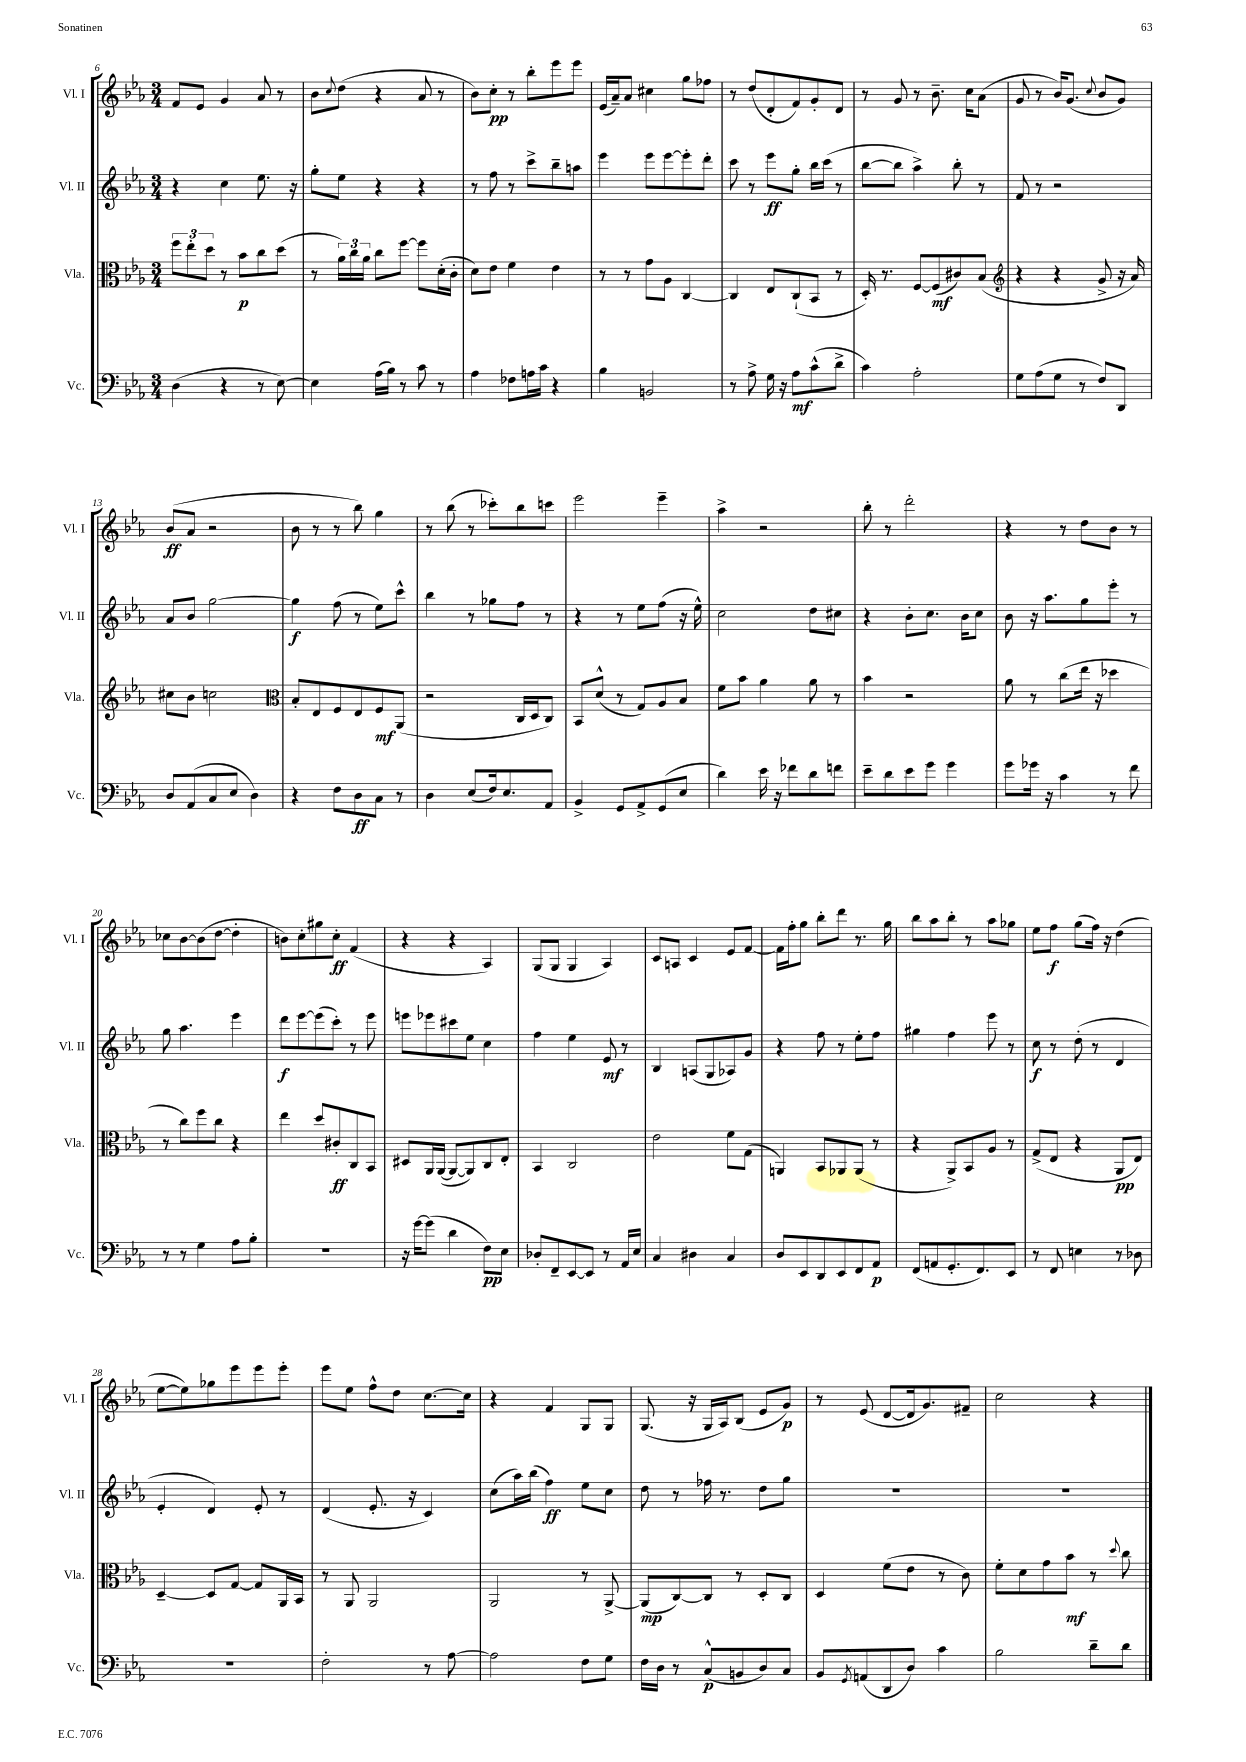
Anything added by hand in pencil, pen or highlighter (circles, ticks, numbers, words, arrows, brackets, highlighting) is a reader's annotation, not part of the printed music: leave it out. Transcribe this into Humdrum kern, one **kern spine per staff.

**kern	**kern	**kern	**kern
*staff4	*staff3	*staff2	*staff1
*clefF4	*clefC3	*clefG2	*clefG2
*k[b-e-a-]	*k[b-e-a-]	*k[b-e-a-]	*k[b-e-a-]
*M3/4	*M3/4	*M3/4	*M3/4
(4D\	12ff\L	4r	8f/L
.	12ee-'\	.	.
.	.	.	8e-/J
.	12dd\J	.	.
4r	8r	4cc\	4g/
.	8b-\L	.	.
8r	8cc\	8.ee-\	8a-/
[8E-\)	(8dd\J	.	8r
.	.	16r	.
=	=	=	=
4E-\]	8r	8gg'\L	8b-\L
.	.	.	8qqcc/
.	24a-\LL)	8ee-\J	(8dd\J
.	24cc\	.	.
.	24a-\JJ	.	.
(16A-\LL	8cc\L	4r	4r
16B-\JJ)	.	.	.
8r	[8ff\J	.	.
8c\	8ff\]L	4r	8a-/
8r	(16d'\L	.	8r
.	16c'\JJ	.	.
=	=	=	=
4A-\	8d\L)	8r	8b-\L)
.	8e-\J	8ff\	8cc'\J
8F-\L	4f\	8r	8r
16A\L	.	8ccc^\L	8bb-'\L
16c\JJ	.	.	.
4r	4e-\	8bb-~\	8eee-\
.	.	8aa\J	8eee-\J
=	=	=	=
4B-\	8r	4eee-\	(16e-/LL
.	.	.	16a-~/J)
.	8r	.	8a-/J
2BB/	8g\L	8eee-\L	4cc#\
.	8A-\J	[8eee-\	.
.	[4C/	8eee-'\]	8gg\L
.	.	8ddd'\J	8ff-\J
=	=	=	=
8r	4C/]	8ccc\	8r
8A-^\	.	8r	(8dd/L
16G\	8E-/L	8eee-\L	8d'/
16r	.	.	.
8A-\L	(8C`/	8gg'\J	8f/)
(8c^^\	8BB-/J	16bb-\LL	8g'/
.	.	(16ccc\JJ	.
8d^\J	8r	8r	8d/J
=	=	=	=
4c\)	16D'/)	[8bb-\L	8r
.	8.r	.	.
.	.	8bb-\]J	8g/
2A-'\	[8F/L	4aa-^\)	8r
.	(8F/]	.	8.b-~\
.	8c#/)	8bb-'\	.
.	.	.	16cc\LK
.	(8B-/J	8r	(8a-\J
=	=	=	=
*	*clefG2	*	*
8G\L	4r	8f/	8g/
(8A-\	.	8r	8r
8G\J	4r	2r	16b-/LK)
.	.	.	(8.g/J
8r	.	.	.
.	.	.	8qqcc/
8F/L)	8g^/	.	8b-/L
8DD/J	16r	.	8g/J)
.	16a-/)	.	.
=	=	=	=
8D/L	8cc#\L	8a-/L	(8b-/L
(8AA-/	8b-\J	8b-/J	8a-/J
8C/	2cc\	[2gg\	2r
8E-/J	.	.	.
4D\)	.	.	.
=	=	=	=
*	*clefC3	*	*
4r	8B-'/L	4gg\]	8b-\
.	8E-/	.	8r
8F\L	8F/	(8ff\	8r
8D\	8E-/	8r	8bb-\)
8C\J	8F/	8ee-\L)	4gg\
8r	(8AA-/J	8ccc^^\J	.
=	=	=	=
4D\	2r	4bb-\	8r
.	.	.	(8bb-\
(8E-/L	.	8r	8r
16F/k)	.	8gg-\L	8ccc-'\L)
8.E-/	.	.	.
.	16C/LL	8ff\J	8bb-\
.	16D/J	.	.
8AA-/J	8C/J)	8r	8ccc\J
=	=	=	=
4BB-^/	8BB-/L	4r	2eee-\
.	(8d^^/J	.	.
8GG/L	8r	8r	.
8AA-^/	8G/L)	8ee-\L	.
(8GG/	8A-/	(8ff\J	4eee-~\
8E-/J	8B-/J	16r	.
.	.	16ee-^^\)	.
=	=	=	=
4d\)	8f\L	2cc\	4aa-^\
.	8b-\J	.	.
16e-\	4a-\	.	2r
16r	.	.	.
8f-\L	.	.	.
8d\	8a-\	8dd\L	.
8f\J	8r	8cc#\J	.
=	=	=	=
8e-~\L	4b-\	4r	8bb-'\
8d\	.	.	8r
8e-\	2r	8b-'\L	2ddd'\
8g\J	.	8.cc\J	.
4g\	.	.	.
.	.	16b-\LK	.
.	.	8cc\J	.
=	=	=	=
8g\L	8a-\	8b-\	4r
16g-\Jk	8r	16r	.
16r	.	8.aa-\L	.
4c\	(8cc\L	.	8r
.	16ee-\Jk	8gg\	8dd\L
.	16r	.	.
8r	4dd-\	8eee-'\J	8b-\J
8f\	.	8r	8r
=	=	=	=
8r	8r	8gg\	8cc-\L
8r	8cc\L)	4.aa-\	[8b-\
4G\	8ff\	.	(8b-\]
.	8cc\J	.	[8dd\J
8A-\L	4r	4eee-\	4dd'\]
8B-'\J	.	.	.
=	=	=	=
2.r	4ee-\	8ddd\L	8b\L)
.	.	[8eee-\	8cc'\
.	8dd/L	(8eee-\]	8gg#\
.	8c#'/	8ccc'\J)	8cc'\J
.	8C/	8r	(4f/
.	8BB-/J	8eee-\	.
=	=	=	=
16r	8D#/L	8eee\L	4r
[16g\LK	.	.	.
(8g\]J	16AA-/L	8eee-\	.
.	([16AA-/JJ	.	.
4d\	8AA-/_L	8ccc#\	4r
.	8AA-/])	8ee-\J	.
8F\L)	8C/	4cc\	4A-/)
8E-\J	8E-'/J	.	.
=	=	=	=
8D-'/L	4BB-/	4ff\	(8G/L
8FF~/	.	.	8G/J
[8EE-/	2C/	4ee-\	4G/
8EE-/]J	.	.	.
8r	.	8e-/	4A-/)
16AA-/LL	.	8r	.
16E-/JJ	.	.	.
=	=	=	=
4C/	2e-\	4B-/	8c/L
.	.	.	8A/J
4D#\	.	(8A/L	4c/
.	.	8G/	.
4C/	8f\L	8A-/)	8e-/L
.	(8G\J	8g/J	[8f/J
=	=	=	=
8D/L	4AA/)	4r	16f\]LL
.	.	.	16ff'\J
8EE-/	.	.	8gg\J
8DD/	8BB-/L	8ff\	8bb-'\L
8EE-/	8AA-/	8r	8ddd\J
8FF/	(8AA-/J	8ee-'\L	8.r
8AA-/J	8r	8ff\J	.
.	.	.	16gg\
=	=	=	=
(8FF/L	4r	4gg#\	8bb-\L
8AA/	.	.	8aa-\
8.GG'/	8AA-^/L)	4ff\	8bb-'\J
.	8BB-/	.	8r
8.FF/)	.	.	.
.	8A-/J	8eee-\	8aa-\L
8EE-/J	8r	8r	8gg-\J
=	=	=	=
8r	(8G^/L	8cc\	8ee-\L
8FF/	8E-/J	8r	8ff\J
4E\	4r	(8dd'\	(8gg\L
.	.	8r	16ff\Jk)
.	.	.	16r
8r	8AA-/L	4d/	(4dd\
8D-\	8E-/J)	.	.
=	=	=	=
2.r	[4D~/	4e-'/	[8ee-\L
.	.	.	8ee-\])
.	8D/]L	4d/)	8gg-\
.	[8G/J	.	8eee-\
.	8G/]L	8e-'/	8eee-\
.	16AA-/L	8r	8eee-'\J
.	16BB-/JJ	.	.
=	=	=	=
2F'\	8r	(4d/	8eee-\L
.	8AA-/	.	8ee-\J
.	2AA-/	8.e-'/	8ff^^\L
.	.	.	8dd\J
.	.	16r	.
8r	.	4c/)	[8.cc\L
[8A-\	.	.	.
.	.	.	16cc\]Jk
=	=	=	=
2A-\]	2AA-/	(8cc\L	4r
.	.	16aa-\L)	.
.	.	(16bb-\JJ	.
.	.	4ff\)	4f/
8F\L	8r	8ee-\L	8G/L
8G\J	[8AA-^/	8cc\J	8G/J
=	=	=	=
16F\LL	(8AA-/]L	8dd\	(8.G/
16D\JJ	.	.	.
8r	[8C/)	8r	.
.	.	.	16r
(8C^^/L	8C/]J	16ff-\	16G/LL
.	.	8.r	16A-/J)
8BB/	8r	.	(8B-/J
8D/)	8D'/L	8dd\L	8e-/L
8C/J	8C/J	8gg\J	8g/J)
=	=	=	=
8BB-/L	4D/	2.r	8r
8qGG/	.	.	.
(8AA/	.	.	(8e-/
8DD/	(8f\L	.	[8d/L
8D/J)	8e-\J	.	16d/]k
.	.	.	8.g/)
4c\	8r	.	.
.	8c\)	.	8f#~/J
=	=	=	=
2B-\	8f'\L	2.r	2cc\
.	8d\	.	.
.	8g\	.	.
.	8b-\J	.	.
8d~\L	8r	.	4r
.	8qqdd/	.	.
8d\J	8cc\	.	.
==	==	==	==
*-	*-	*-	*-
